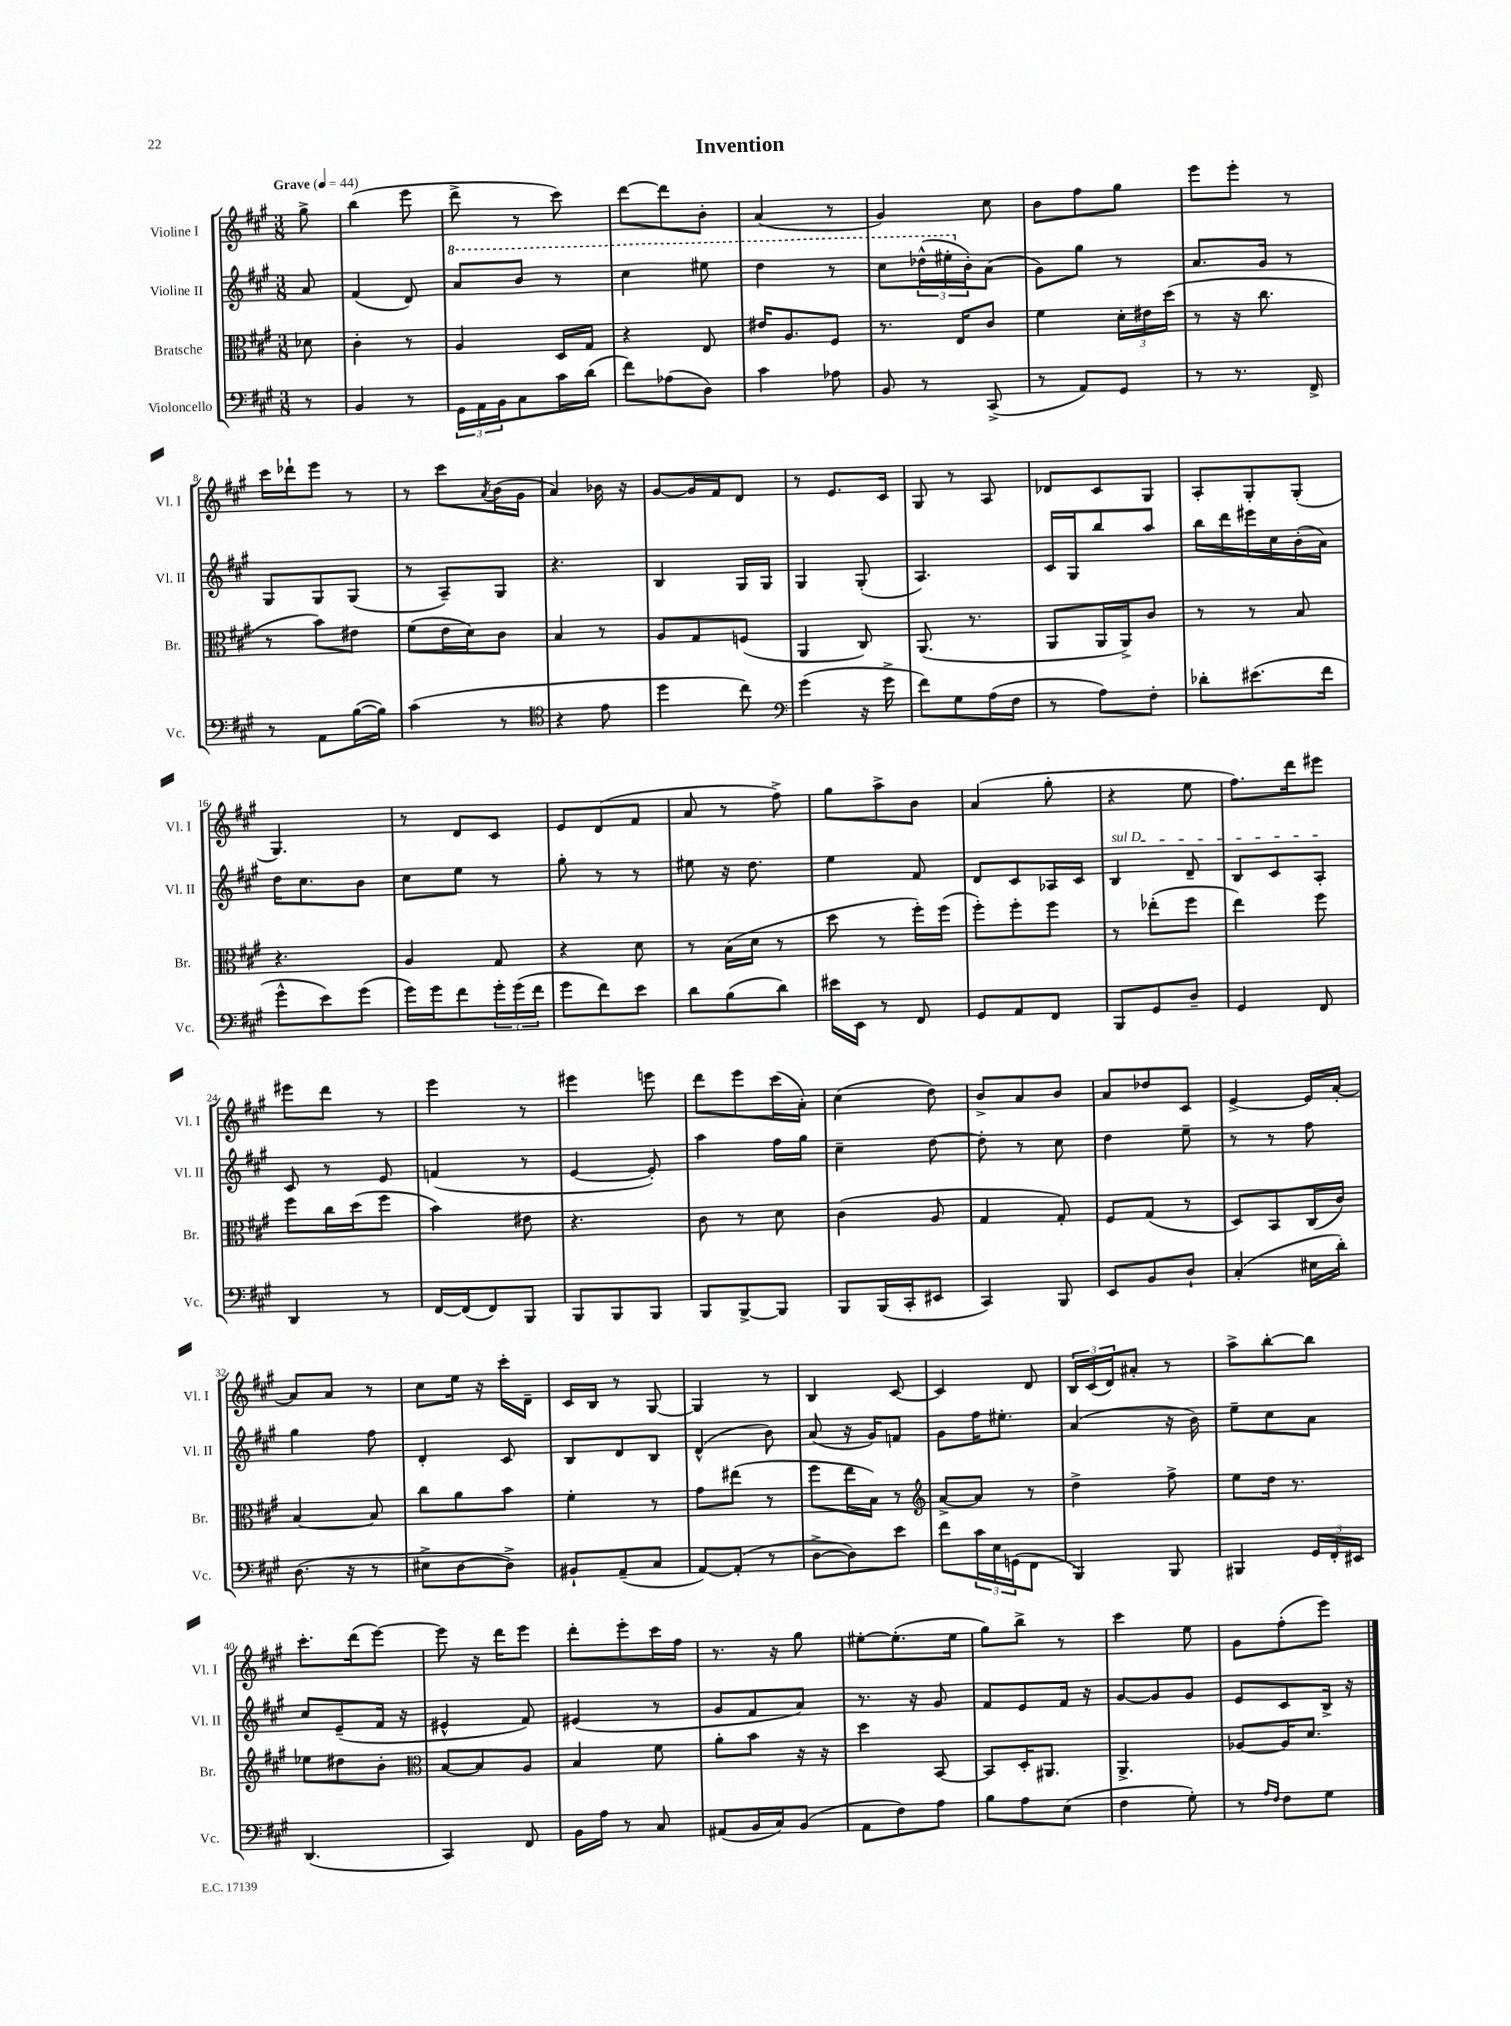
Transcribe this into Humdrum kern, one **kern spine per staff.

**kern	**kern	**kern	**kern
*staff4	*staff3	*staff2	*staff1
*clefF4	*clefC3	*clefG2	*clefG2
*k[f#c#g#]	*k[f#c#g#]	*k[f#c#g#]	*k[f#c#g#]
*M3/8	*M3/8	*M3/8	*M3/8
*MM44	*MM44	*MM44	*MM44
8r	8d-	8a	8gg#^
=	=	=	=
4BB	4c#'	(4f#	(4bb
8r	8r	8d)	8eee
=	=	=	=
24GG#	4A	8aa	8ddd^
24AA	.	.	.
24BB	.	.	.
8C#	.	8bb	8r
16c#	16D	8r	8ccc#)
(16d	16G#	.	.
=	=	=	=
8f#)	4r	4ccc#	[8ddd
(8A-	.	.	8ddd]
8D)	8E	8eee#	8b'
=	=	=	=
4c#	16e#	4ddd	(4a
.	8.A	.	.
8A-	8F#	8r	8r
=	=	=	=
8BB	8.r	8ccc#	4g#)
8r	.	(24ddd-^^	.
.	.	24eee#'	.
.	16E	.	.
.	.	24b')	.
(8CC#^	8c#	(8a	8cc#
=	=	=	=
8r	4f#	8g#)	8b
8AA)	.	8gg#	8ff#
8GG#	24d'	8r	8gg#
.	24e#	.	.
.	(24dd	.	.
=	=	=	=
8r	8r	8.a	8eee
8.r	16r	.	8eee'
.	8.cc#	16g#	.
.	.	8r	8r
16FF#^	.	.	.
=	=	=	=
8r	8r	8G#	16ccc#
.	.	.	16ddd-`
8AA	8b)	8G#	8eee
([16B	8e#	(8G#	8r
16B])	.	.	.
=	=	=	=
(4c#	(8f#	8r	8r
.	16e	8A~)	8ccc#
.	16d)	.	.
.	.	.	8qa
8r	8c#	8G#	(16b
.	.	.	16g#
=	=	=	=
*clefC4	*	*	*
4r	4B	4.r	4a)
8e	8r	.	16b-
.	.	.	16r
=	=	=	=
4dd	8A	4B	[8g#
.	8G#	.	16g#]
.	.	.	16f#
8cc#)	(8F	16G#	8d
.	.	16G#	.
=	=	=	=
*clefF4	*	*	*
(4g#	4AA	4G#	8r
.	.	.	8.e
16r	8C#)	(8G#'	.
16g#^	.	.	16c#
=	=	=	=
8f#)	(8.AA	4.A)	8G#
8G#	.	.	8r
.	8.r	.	.
(16A	.	.	8A
16F#	.	.	.
=	=	=	=
8r	8AA	16c#	8d-
.	.	16G#	.
8A)	16AA	8bb	8c#
.	16AA^)	.	.
8F#'	8c#	8aa	8G#
=	=	=	=
8d-'	8r	16bb	8A'
.	.	16ddd	.
(8.e#	8r	16eee#	8G#'
.	.	16cc#	.
.	8B	(16b'	(8G#'
16f#	.	16a)	.
=	=	=	=
8g#^^	4.r	16dd	4.G#)
.	.	8.cc#	.
8e)	.	.	.
(8g#	.	8b	.
=	=	=	=
16g#)	4A	8cc#	8r
16g#	.	.	.
8f#	.	8ee	8d
24g#'	8G#	8r	8c#
(24g#	.	.	.
24f#	.	.	.
=	=	=	=
8g#	4r	8gg#'	8e
8f#)	.	8r	(8d
8e	8d	8r	8f#
=	=	=	=
8d	8r	8ee#	8a
(8B	(16B	16r	8r
.	16d	8.dd	.
8d)	8r	.	8ff#^)
=	=	=	=
16e#	8dd	4ee	8gg#
16EE	.	.	.
8r	8r	.	8aa^
8FF#	16ff#')	8f#	8b
.	(16ff#	.	.
=	=	=	=
8GG#	8ff#')	8d	(4a
8AA	8ff#'	8c#	.
8FF#	8ff#	16A-	8gg#'
.	.	16c#	.
=	=	=	=
8BBB	8r	4B	4r
8GG#	(8ee-'	.	.
8D~	8ff#	8d~	8ee
=	=	=	=
4GG#	4ee)	8B	8.ff#)
.	.	8c#	.
.	.	.	16ddd
8FF#	8ff#	8A'	8eee#
=	=	=	=
4DD	8ff#	8c#	8eee#
.	16cc#	8r	8ddd
.	(16dd	.	.
8r	8ff#	8e	8r
=	=	=	=
[16FF#	4b)	(4f	4eee
(16FF#]	.	.	.
8FF#)	.	.	.
8BBB	8e#	8r	8r
=	=	=	=
8BBB	4.r	[4e	4eee#
8BBB	.	.	.
8BBB	.	8e'])	8eee
=	=	=	=
8BBB	8c#	4aa	8ddd
[8BBB^	8r	.	8eee
8BBB]	8d	16ff#	(16ccc#
.	.	16gg#	16a')
=	=	=	=
8BBB	(4c#	4cc#~	(4cc#
(16BBB	.	.	.
16CC#'	.	.	.
8EE#	8A	[8dd	8dd)
=	=	=	=
4CC#)	4G#	8dd']	8b^
.	.	8r	8a
8BBB	8G#')	8cc#	8b
=	=	=	=
8EE	8F#	4dd	8a
8BB	(8G#	.	8dd-
8D`	8r	8ee~	8c#
=	=	=	=
(4C#'	8D)	8r	[4e^
.	8BB	8r	.
16E#	(16C#	8ff#	16e]
16d')	16c#)	.	[16a'
=	=	=	=
(8.D	[4B	4gg#	8a]
.	.	.	8a
16r	.	.	.
8r	8B]	8ff#	8r
=	=	=	=
8E#^	8cc#	4d'	8cc#
[8D	8a	.	16ee
.	.	.	16r
8D^])	8b	8c#	16ccc#'
.	.	.	16d~
=	=	=	=
8BB#`	4f#'	8B	16c#
.	.	.	16B
(8AA~	.	8d	8r
8C#	8r	8B	[8G#
=	=	=	=
[8AA)	8g#	(4d^^	4G#]
(8AA']	(8ee#	.	.
8r	8r	8b)	8r
=	=	=	=
[8D^	8ff#	(8a	4B
8D])	16ee	16r	.
.	16B)	16g#)	.
8e	8r	8f	[8c#
=	=	=	=
*	*clefG2	*	*
8f#	[8a^	8g#	4c#]
24c#	8a]	16ff#	.
24E	.	.	.
.	.	8.ee#'	.
(24GG	.	.	.
8FF#	8r	.	8d
=	=	=	=
4BBB)	4dd^	(4a	24B
.	.	.	(24c#
.	.	.	24d)
.	.	.	8a#'
8BBB	8ff#^	16r	8r
.	.	16b)	.
=	=	=	=
4BBB#	8ee	8ee~	8aa^
.	16dd	8cc#	[8bb'
.	8.r	.	.
24GG#	.	8a	8bb]
24FF#'	.	.	.
24EE#	.	.	.
=	=	=	=
(4.DD	8ee-	8cc#	8.ccc#'
.	8dd#	(8e~	.
.	.	.	(16ddd
.	8b'	16f#	[8eee)
.	.	16r	.
=	=	=	=
*	*clefC3	*	*
4CC#)	[8B	4e#^^	8eee]
.	8B]	.	16r
.	.	.	16ddd
8FF#	8A	8f#)	8eee
=	=	=	=
16BB	4B	(4e#	8ddd'
16A	.	.	.
8r	.	.	8eee'
8C#	8f#	8r	16ccc#
.	.	.	16ff#
=	=	=	=
(8AA#	8a'	8g#	8.r
16BB	8b	8f#	.
16C#)	.	.	16r
(8BB	16r	8a)	8gg#
.	16r	.	.
=	=	=	=
8AA	4dd	8.r	[8ee#'
8F#)	.	.	(8.ee#']
.	.	16r	.
8A	[8BB	8g#	.
.	.	.	16ee#
=	=	=	=
8B	8BB]	8f#	8gg#)
8A	16D'	8e	8bb^
.	8.AA#	.	.
(8E	.	16f#	8r
.	.	16r	.
=	=	=	=
4F#	4.AA^	[8g#	4ccc#
.	.	8g#]	.
8G#')	.	8g#	8ee
=	=	=	=
8r	[8A-	8e	8g#
16qqA	.	.	.
16qqF#	.	.	.
8F#	16A-]	8c#	(8ff#'
.	8.d	.	.
8G#	.	16B^	8eee)
.	.	16r	.
==	==	==	==
*-	*-	*-	*-
